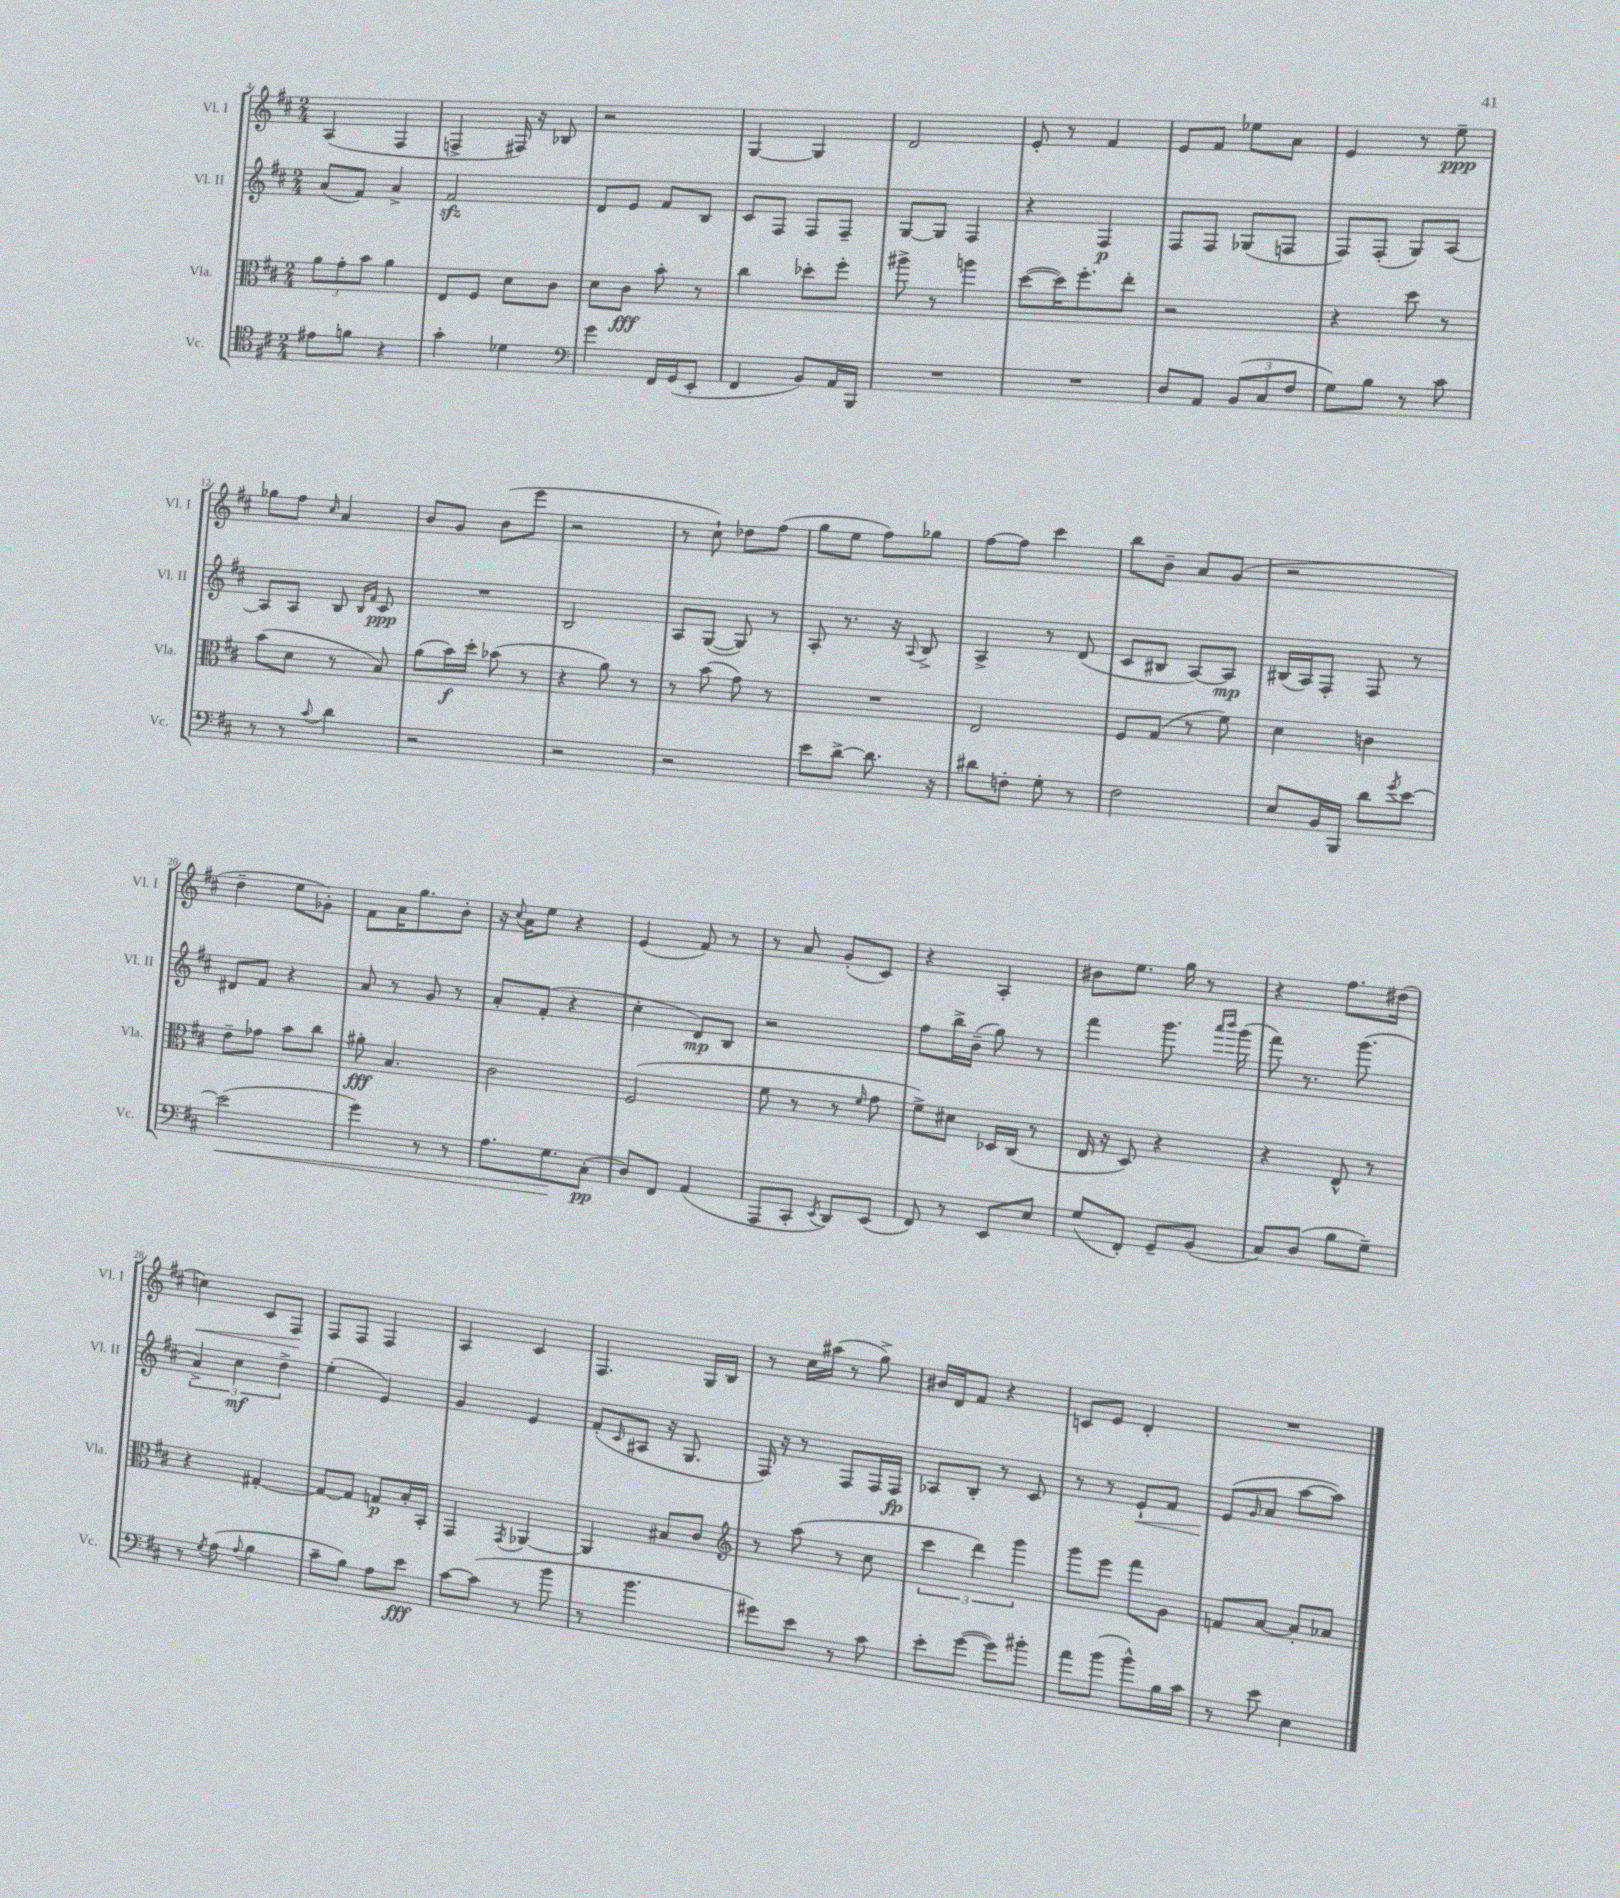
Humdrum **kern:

**kern	**kern	**kern	**kern
*staff4	*staff3	*staff2	*staff1
*clefC4	*clefC3	*clefG2	*clefG2
*k[f#c#]	*k[f#c#]	*k[f#c#]	*k[f#c#]
*M2/4	*M2/4	*M2/4	*M2/4
8e#	12a	(8a	(4A
.	12g'	.	.
8f	.	8f#)	.
.	12b	.	.
4r	4a	4a^	4F#
=	=	=	=
4g'	8E	2f#	4F^
.	8F#	.	.
4d-	8d	.	16F#)
.	.	.	16r
.	8c#	.	8B-
=	=	=	=
*clefF4	*	*	*
4g	8d	8d	2r
.	8c#	8e	.
16FF#	8b'	8f#	.
(16GG	.	.	.
8EE'	8r	8B	.
=	=	=	=
4FF#	4cc#	8c#	[4G
.	.	8F#	.
8BB)	8dd-'	8F#	4G]
16AA	8ff#'	8F#~	.
16BBB	.	.	.
=	=	=	=
2r	8aa#^	[8G	2d
.	8r	8G]	.
.	4aa	4F#	.
=	=	=	=
2r	([8dd	4r	8e'
.	16dd])	.	8r
.	8.ff#'	.	.
.	.	4F#	4f#
.	8ee'	.	.
=	=	=	=
8D	2r	8F#	8e
8AA	.	8F#	8f#
(12BB	.	(8G-	8ee-
12C#	.	.	.
.	.	8F	8a
12F#	.	.	.
=	=	=	=
8G)	4r	8F#)	4e
8B	.	(8F#'	.
8r	8dd	8G)	8r
8c#	8r	[8A	8ee~
=	=	=	=
8r	(8b	8A]	8gg-
8r	8d	8A	8ff#
8qqc#	.	.	16qqcc#
4d	8r	8B	4a
.	.	16qqB	.
.	.	16qqf#	.
.	8B)	8c#	.
=	=	=	=
2r	(8a	2r	8b
.	16b)	.	8g
.	16dd'	.	.
.	(8b-	.	(8b
.	8r	.	8eee
=	=	=	=
2r	4r	2B	2r
.	8a)	.	.
.	8r	.	.
=	=	=	=
2r	8r	8A	8r
.	(8b	([8G	8cc#`)
.	8g)	8G])	8dd-
.	8r	8r	(8ff#
=	=	=	=
8e	2r	8A'	8gg
[8d^	.	8.r	8ee
8.d]	.	.	8ff#)
.	.	16r	.
.	.	8qqA	.
.	.	8B^	8gg-
16r	.	.	.
=	=	=	=
8d#	2E	4A^	[8ff#
8F'	.	.	8ff#]
8G'	.	8r	4ccc#
8r	.	(8d	.
=	=	=	=
2F#	8F#	8c#	8bb
.	(8G	8B#	8b~
.	8r	[8A)	8a
.	8f#)	8A]	(8g
=	=	=	=
8E	4d	(16B#	2r
.	.	16A)	.
16BB	.	8F#'	.
16BBB	.	.	.
8d	4c	8F#	.
8qg	.	.	.
[8e	.	8r	.
=	=	=	=
(2e]	8e~	8d#	4dd~
.	8g-	8f#	.
.	8b	4r	8ee
.	8cc#	.	8g-')
=	=	=	=
4g)	8a#'	8a	8f#
.	4.B	8r	16a
.	.	.	8.gg
8r	.	8g	.
8r	.	8r	8b'
=	=	=	=
8.A	2c#	8a'	16r
.	.	.	8qqcc#
.	.	.	16a
.	.	(8f#'	8ee
8.G	.	.	.
.	.	4r	4r
(8C#'	.	.	.
=	=	=	=
8D)	(2F#	4cc#'	(4e
8FF#	.	.	.
(4AA	.	8d)	8f#)
.	.	8B	8r
=	=	=	=
8AAA	8f#	2r	8r
8CC#'	8r	.	8a
8qEE	.	.	.
8DD)	8r	.	(8g'
.	16qqf#	.	.
(8EE	8g	.	8c#)
=	=	=	=
8FF#)	8f#^)	8ff#	4r
8r	8d#	16bb^	.
.	.	(16b~	.
8EE	16D-	8gg)	4A'
.	(16C#	.	.
8E	8r	8r	.
=	=	=	=
(8G	16E	4fff#	8b#
.	16r	.	.
8FF#')	8D)	.	8.ee
8GG~	4r	8.ggg	.
.	.	.	16gg
(8BB	.	.	8r
.	.	16qqaaa	.
.	.	16qqbbb	.
.	.	(16ggg	.
=	=	=	=
8C#)	4r	8fff#)	4r
(8D	.	8.r	.
8B	8E^^	.	8.ff#
.	.	(8.ggg	.
8G~)	8r	.	.
.	.	.	(16dd#
=	=	=	=
8r	4r	6a^)	4cc)
8qG	.	.	.
(8A	.	.	.
.	.	6cc#	.
8qqA	.	.	.
4B	[4G#'	.	8c#
.	.	6dd^	.
.	.	.	8F#
=	=	=	=
8c#~	8G#_	(4ee'	8F#
8B)	8G#]	.	8F#
8A	8G	4e)	4F#
8e	16B'	.	.
.	16BB'	.	.
=	=	=	=
[8c#	4GG	4g	4A
(8c#]	.	.	.
.	8qGG	.	.
8r	[4AA-	4e	4c#
8b	.	.	.
=	=	=	=
8r	4AA-]	(8f#'	4.F#
.	.	16qqc#	.
4.b	.	8A#	.
.	8B#	16r	.
.	.	8.G	.
.	8c#	.	16G
.	.	.	16B
=	=	=	=
*	*clefG2	*	*
8g#)	8r	16F#)	8r
.	.	16r	.
8e	(8aa	8r	16cc#
.	.	.	(16aa#
8r	8r	8F#	8r
8c#	8cc#	16F#	8gg^)
.	.	16F#	.
=	=	=	=
8e'	6ccc#	8A-	16b#
.	.	.	16d
([8g	.	8B'	8f#
.	6ddd)	.	.
8g])	.	8r	4r
.	6ggg	.	.
8b#'	.	8c#	.
=	=	=	=
8a	8ggg	8r	8c
(8b	8eee	8r	8e
8b^^)	8fff#	8e`	4d'
16B	8g	8f#	.
16c#	.	.	.
=	=	=	=
8r	8f	(8e	2r
.	.	16qqg	.
8e	[8a	8a	.
4E	8a']	[8aa	.
.	8a-	8aa])	.
==	==	==	==
*-	*-	*-	*-
